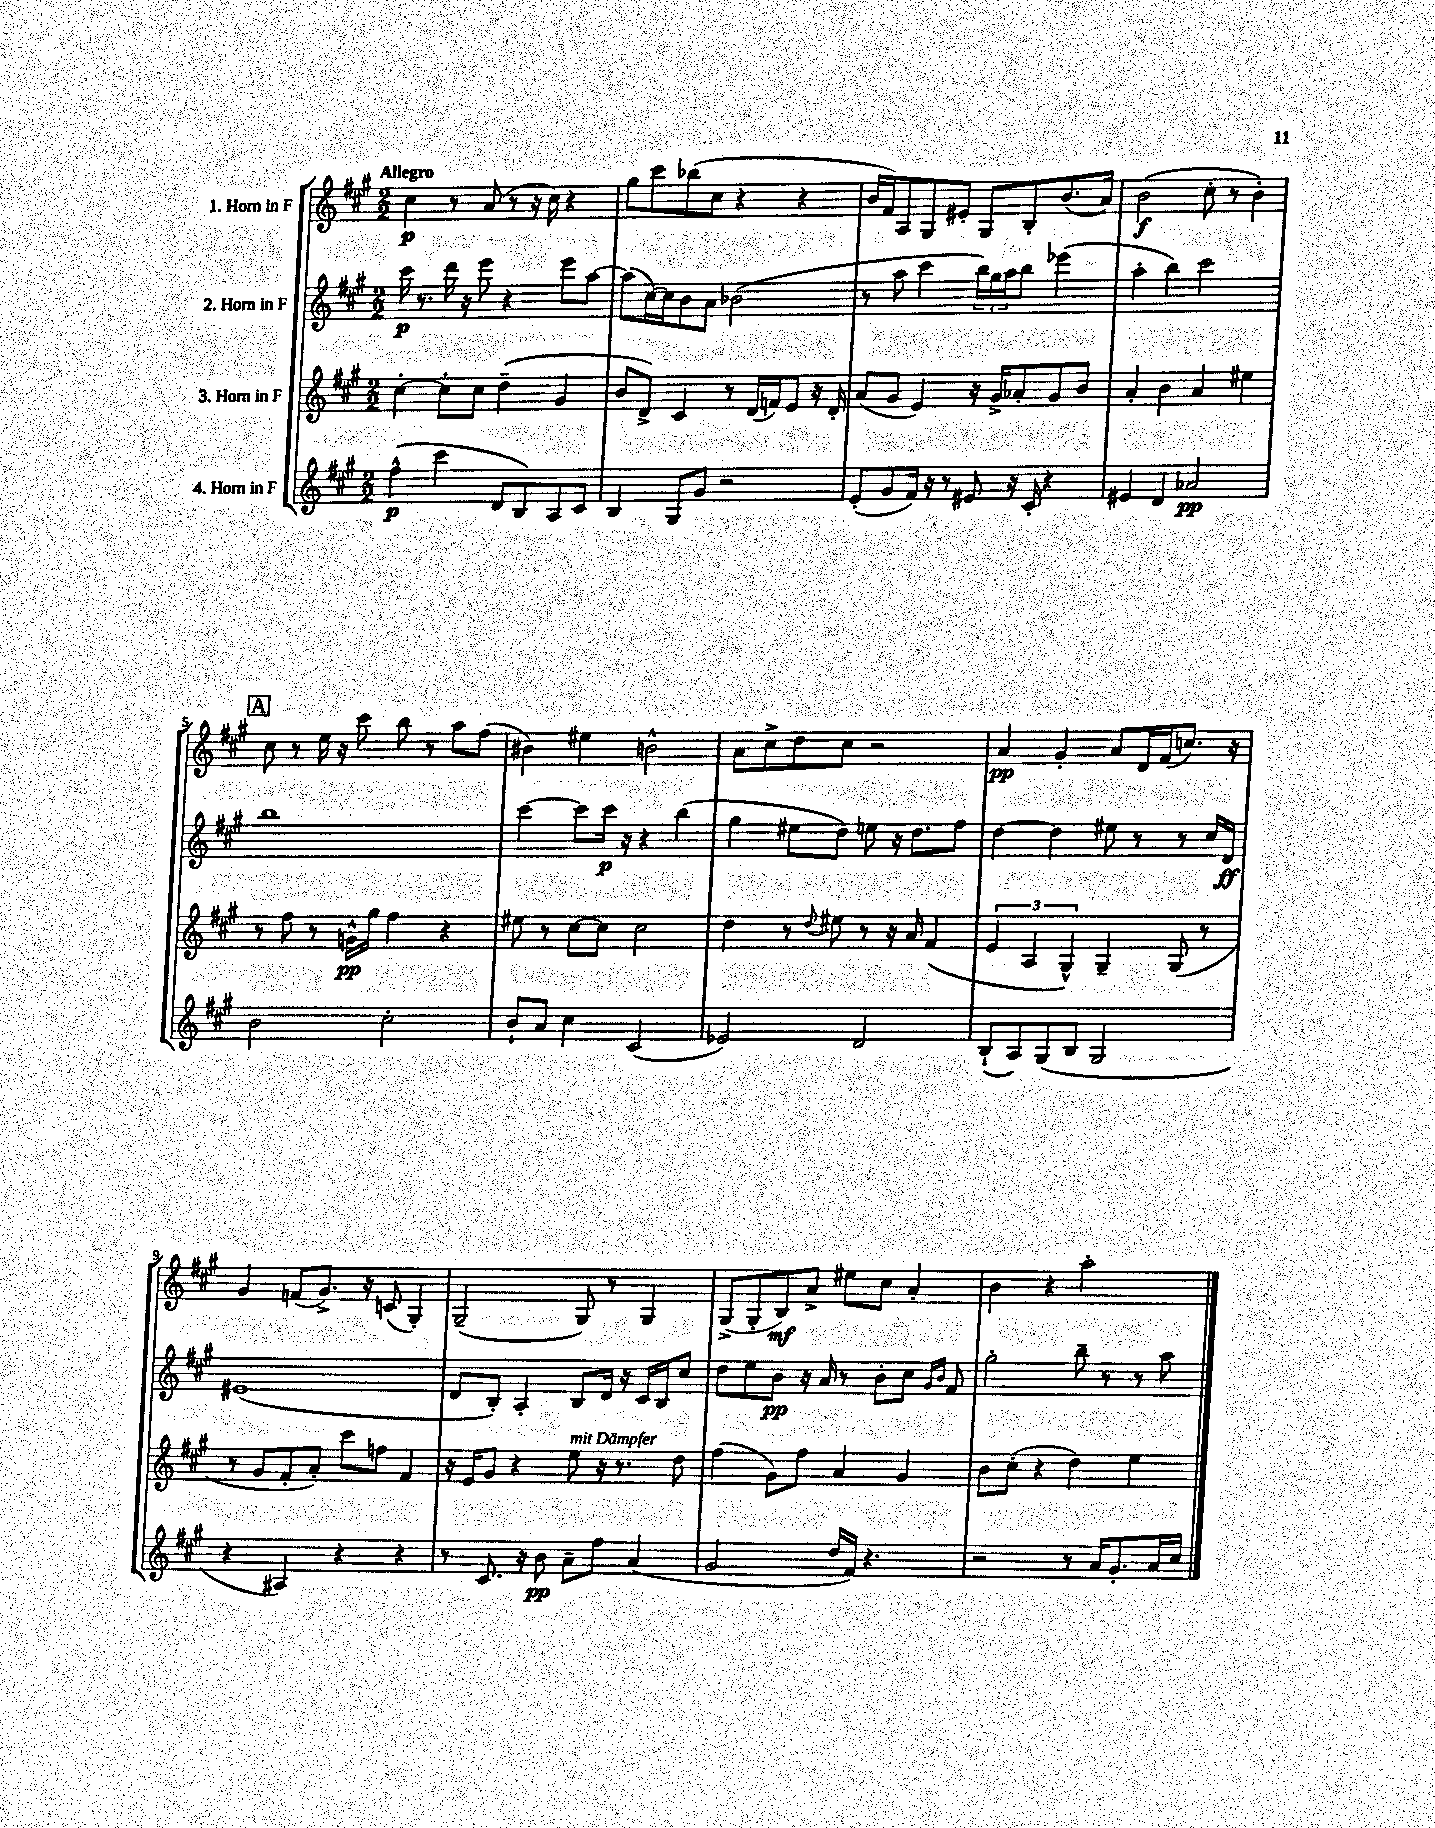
<<
\new StaffGroup <<
\new Staff = "s0" \with { instrumentName = "1. Horn in F" } {
    \clef treble \key a \major \numericTimeSignature \time 2/2 \tempo "Allegro"
    cis''4\p r8 a'8( r8 r16 cis''16) r4 |
    gis''8 cis'''8 bes''8( cis''8 r4 r4 |
    b'16 fis'16) a8 gis8 eis'8-. gis8 b8-. b'8.( a'16) |
    b'2\f( cis''8-. r8 b'4-.) |
    \mark \markup { \box "A" } cis''8 r8 e''16 r16 cis'''8 b''8 r8 a''8 fis''8( |
    bis'4) eis''4 b'2-^ |
    a'8 cis''8-> d''8 cis''8 r2 |
    a'4\pp gis'4-. a'8 d'16 fis'16( c''8.) r16 |
    gis'4 f'8( gis'8.->) r16 c'8( gis4-.) |
    gis2--( gis8) r8 gis4 |
    gis8->( gis8-. b8\mf) a'8-> eis''8 cis''8 a'4-. |
    b'4 r4 a''2-. \bar "|." |
}
\new Staff = "s1" \with { instrumentName = "2. Horn in F" } {
    \clef treble \key a \major \numericTimeSignature \time 2/2
    cis'''16\p r8. d'''16 r16 e'''8 r4 e'''8 a''8~ |
    a''8( cis''16~) cis''16 b'8 a'8 bes'2( |
    r8 a''8 cis'''4 \tuplet 3/2 { b''16) gis''16 a''16 } b''8 ees'''4( |
    a''4-. b''4) cis'''2 |
    \mark \markup { \box "A" } b''1 |
    cis'''4~ cis'''8 cis'''16\p r16 r4 b''4( |
    gis''4 eis''8 d''8) e''8 r16 d''8. fis''8 |
    d''4~ d''4 eis''8 r8 r8 cis''16 d'16\ff |
    eis'1( |
    d'8 b8-.) a4-. b8 d'16 r16 cis'16 b16 cis''8 |
    d''8 e''8 b'8\pp r16 a'16 r8 b'8-. cis''8 \grace { gis'16 b'16 } fis'8 |
    gis''2-. b''8-- r8 r8 a''8 \bar "|." |
}
\new Staff = "s2" \with { instrumentName = "3. Horn in F" } {
    \clef treble \key a \major \numericTimeSignature \time 2/2
    cis''4~-. cis''8-. cis''8 d''4--( gis'4 |
    b'8 d'8->) cis'4 r8 d'16( f'16) e'8 r16 d'16-. |
    a'8( gis'8 e'4) r16 gis'16-> aes'8-. gis'8 b'8 |
    a'4-. b'4 a'4 eis''4 |
    \mark \markup { \box "A" } r8 fis''8 r8 g'16-^\pp gis''16 fis''4 r4 |
    eis''8 r8 cis''8~ cis''8 cis''2 |
    d''4 r8 \appoggiatura { d''8 } eis''8 r8 r16 a'16 fis'4( |
    \tuplet 3/2 { e'4 a4 gis4-^) } gis4-- gis8( r8 |
    r8 gis'8 fis'8-. a'8-.) cis'''8 f''8 fis'4 |
    r16 e'16 gis'8 r4 e''8^\markup { \italic "mit Dämpfer" } r16 r8. d''8 |
    fis''4( gis'8) fis''8 a'4 gis'4 |
    b'8 cis''8-.( r4 d''4) e''4 \bar "|." |
}
\new Staff = "s3" \with { instrumentName = "4. Horn in F" } {
    \clef treble \key a \major \numericTimeSignature \time 2/2
    fis''4-^\p( cis'''4 d'8 b8) a8 cis'8 |
    b4 gis8 gis'8 r2 |
    e'8-.( gis'8 fis'16) r16 r8 eis'8 r16 cis'16-. r4 |
    eis'4 d'4 aes'2\pp |
    \mark \markup { \box "A" } b'2 cis''2-. |
    b'8-! a'8 cis''4 cis'2( |
    ees'2) d'2 |
    b8-!( a8) gis8( b8 gis2 |
    r4 ais4) r4 r4 |
    r8 cis'8. r16 b'8\pp a'8-- fis''8 a'4( |
    gis'2 d''16 fis'16) r4. |
    r2 r8 a'16 gis'8.-. a'16 cis''16 \bar "|." |
}
>>
>>
